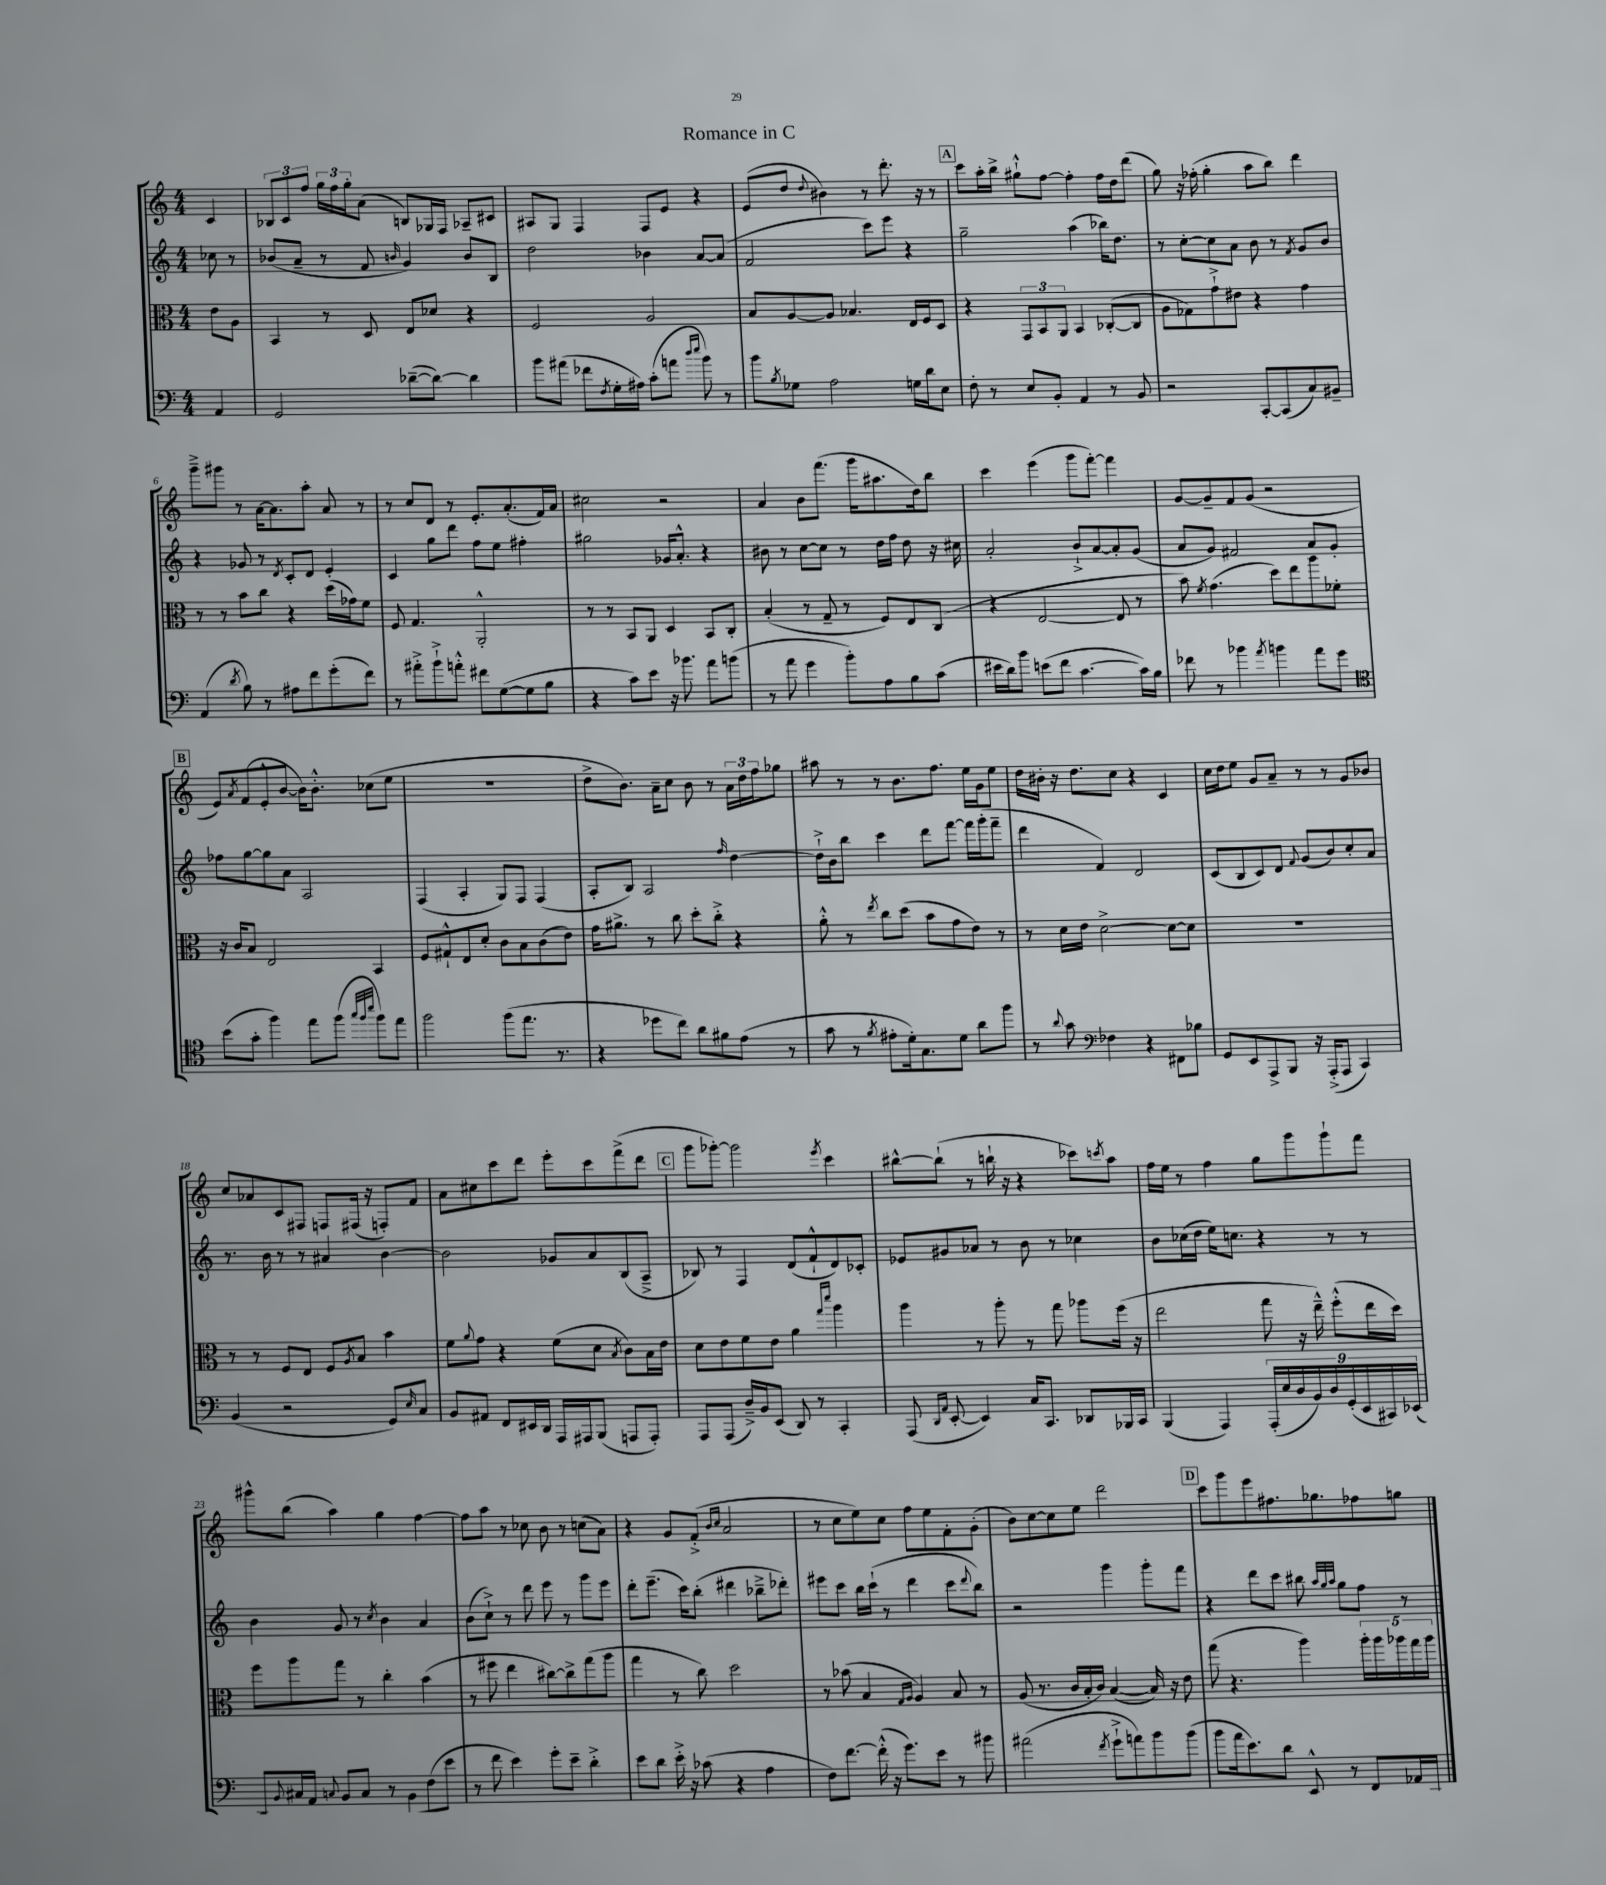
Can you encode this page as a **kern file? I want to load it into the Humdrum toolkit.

**kern	**kern	**kern	**kern
*staff4	*staff3	*staff2	*staff1
*clefF4	*clefC3	*clefG2	*clefG2
*k[]	*k[]	*k[]	*k[]
*M4/4	*M4/4	*M4/4	*M4/4
4AA	8e	8cc-	4c
.	8A	8r	.
=	=	=	=
2GG	4BB	(8b-	12B-
.	.	.	12c
.	.	8a~	.
.	.	.	12ff
.	8r	8r	24gg
.	.	.	24ff
.	.	.	24gg'
.	8D	8f	(8a
.	.	16qqb	.
([8d-~	8E	4g)	8B)
8d-_)	8d-	.	16G-
.	.	.	16F
4d-]	4r	8b	8A-~
.	.	8B	8c#
=	=	=	=
8b	2F	2dd	8A#
(8a#	.	.	8G
8f-	.	.	4F
8qF	.	.	.
16G'	.	.	.
16A#)	.	.	.
(8c'	2A	4b-	8F
8a	.	.	8e
16qqdd	.	.	.
16qqee	.	.	.
8b)	.	[8a	4r
8r	.	(8a]	.
=	=	=	=
8b	8B	2f	(8e
8qB	.	.	.
8G-	[8A	.	8dd
.	.	.	8qqdd
2A	8A]	.	4b#)
.	4.B-	.	.
.	.	8ccc)	8r
.	.	8eee	8.ddd'
16G	16E	4r	.
16d	16F	.	16r
8E	8D	.	8r
=	=	=	=
8F'	4r	2gg~	8ccc
8r	.	.	16aa'
.	.	.	16bb^
8E	12GG	.	8gg#`^^
.	12BB	.	.
8BB'	.	.	[8ff
.	12AA	.	.
4AA	4BB	(4aa	4ff']
8r	([8C-'	16bb-)	16ff
.	.	8.dd	16dd
8BB	8C-]	.	(8ddd
=	=	=	=
2r	8A	8r	8gg)
.	8G-)	[8cc'	16r
.	.	.	(16ff-'
.	8g`^	8cc]	4gg'
.	8e#	8a	.
[8CC'	4r	8b	8aa
(8CC]	.	8r	8bb)
.	.	8qf	.
8C)	4g	8g	4ddd
8BB#~	.	8b	.
=	=	=	=
(4AA	8r	4r	8ggg~^
.	8r	.	8ggg#
8qd	.	.	.
8B)	8b	8g-	8r
8r	8cc	8r	[16a
.	.	.	8.a]
.	.	8qd	.
8A#	4r	8c'	.
8f	.	8d	8aa'
(8g'	(16dd	4e'	8a
.	16g-)	.	.
8f)	8f	.	8r
=	=	=	=
8r	8F	4c	8r
8a#'^	4.G	.	8cc
8b`^	.	8gg	8d
8a'^^	.	8ddd	8r
8f#	2AA'^^	8ff	8.e'
([8G	.	8ee	.
.	.	.	(8.a'
8G]	.	4ff#'	.
8B	.	.	16f)
.	.	.	16a
=	=	=	=
4r	8r	2gg#	2cc#
.	8r	.	.
8c)	8BB	.	.
8e	8AA	.	.
16r	4D	16g-	2r
8.b-	.	8.a'^^	.
8a	8BB	4r	.
(8b	8C'	.	.
=	=	=	=
8r	(4B'	8b#	4a
8a	.	8r	.
4g	8r	[8cc	8b
.	8G~	8cc]	(8.fff
8b')	8r	8r	.
.	.	.	16ggg
8A	8F)	16dd	8.aa#
.	.	16ff	.
8B	8E	8dd	.
.	.	.	16dd)
(8c	(8C	16r	8bb
.	.	16cc#	.
=	=	=	=
16e#	4r	2a'	4ccc
16d)	.	.	.
8b	.	.	.
(8e	[2E	.	(4eee
8f	.	.	.
[4.c	.	8b`^	8ggg
.	.	[8a	[8fff')
.	8E]	8a']	4fff]
16c])	8r	(8g	.
16B	.	.	.
=	=	=	=
8f-	8b)	8a	[8g
.	8qf	.	.
8r	(4.g	8g)	8g~]
4b-	.	2f#	8f
.	.	.	(8g
8qa	.	.	.
4b	8dd)	.	2r
.	8ee	.	.
8a	8aa	8a	.
8g	8f-'	8g'	.
=	=	=	=
*clefC4	*	*	*
(8b	16r	8ff-	8e)
.	16c	.	.
.	.	.	8qa
8g'	8B	[8gg	(8f
4ff)	2E	8gg]	8e'^^
.	.	8a	[8b
8ee	.	2A	16b])
.	.	.	8.b'^^
(8ff	.	.	.
32qqgg	.	.	.
32qqff	.	.	.
32qqbb	.	.	.
8ff)	4BB	.	(8cc-
8ee	.	.	8ee
=	=	=	=
2ff	8F	(4F	1r
.	8G#`^^	.	.
.	8E	4A'	.
.	8d'	.	.
(8ff	8c	8G)	.
8.ee	8B	8F	.
.	(8c	(4F	.
8.r	.	.	.
.	8e)	.	.
=	=	=	=
4r	16g	8A'	8dd^
.	8.a#^	.	.
.	.	8B)	8.b)
8dd-	8r	2A	.
.	.	.	16a~
8cc)	8cc	.	8cc
8a	8dd'	.	8b
8f#	8cc'^	.	8r
.	.	16qqff	.
(8e	4r	[4dd	24a
.	.	.	24dd
.	.	.	24ff
8r	.	.	8gg-
=	=	=	=
8g	8a'^^	16dd`^]	8aa#
.	.	16b	.
8r	8r	8bb	8r
8qf	8qee	.	.
8e#'	8cc	4ccc	8r
16d')	(8dd	.	8.b
8.G	.	.	.
.	8b	8ddd	.
.	.	.	8.ff
8d	8g	[8fff	.
8a	8e)	16fff]	16ee
.	.	(16ggg'	16g
8ff	8r	8fff~	8ee
=	=	=	=
8r	8r	4ddd	16dd
.	.	.	16b#'
8qqa	.	.	.
8g	16d	.	16r
.	16e	.	8.dd
*clefF4	*	*	*
4F-	[2d^	4f)	.
.	.	.	8cc
4r	.	2d	4r
8FF#	8d_	.	4c
8B-	8d]	.	.
=	=	=	=
8GG	1r	(8c	16cc
.	.	.	16dd
8EE	.	8B	8ee
8AAA^	.	8c)	8g
8BBB	.	8d	8a~
.	.	8qqf	.
16r	.	(8g	8r
(16AAA'^	.	.	.
8AAA	.	8b)	8r
4CC)	.	8cc'	8g
.	.	8a	8b-
=	=	=	=
(4BB	8r	8.r	8cc
.	8r	.	8a-
.	.	16b	.
2r	8F	8r	8c
.	8E	8r	8F#
.	8F	4a#	8F
.	8qA	.	.
.	8B	.	(16F#
.	.	.	16r
8GG)	4b	[4b	8F')
16qqE	.	.	.
8C	.	.	8f
=	=	=	=
8BB	8f	2b]	8a
.	8qqa	.	.
8AA#	8g	.	8cc#
8FF	4r	.	8ccc
16EE#	.	.	8ddd
16DD	.	.	.
16AAA	(8f	8g-	8eee'
16AAA#	.	.	.
(8BBB	8d	8a	8ccc
.	8qB	.	.
8AAA	8c)	(8B	(8fff^
8AAA')	16B	8A~^	8ddd
.	16e	.	.
=	=	=	=
8AAA	8d	8B-)	8ggg
(8AAA	8e	8r	[8ggg-')
16D~^)	8f	4F	2ggg-]
16BB	.	.	.
(8EE	8e	.	.
8DD)	4a	(8d	.
8r	.	8f`^^	.
.	16qqgg	.	.
.	16qqddd	.	8qeee
4CC'	4aa	8d)	4ccc
.	.	8c-'	.
=	=	=	=
(8AAA	4aa	8e-	[8bb#^^
16qqDD	.	.	.
16qqAA	.	.	.
[8EE'	.	8g#	(8bb#`]
4EE])	8r	8a-	8r
.	8aa'	8r	16bb`
.	.	.	16r
16C	8r	8b	4r
8.CC	.	.	.
.	8gg	8r	.
8DD-	8aa-	4cc-	8ccc-)
.	.	.	8qccc
16BBB-	(16ff	.	8aa
16CC	16r	.	.
=	=	=	=
(4BBB	2ee	8b	16ff
.	.	.	16ee
.	.	(16cc-	8r
.	.	16dd	.
4AAA)	.	16ee)	4ff
.	.	8.cc	.
(18AAA'	8gg	4r	8gg
18E	.	.	.
18D	.	.	.
.	16r	.	8ggg
18BB)	.	.	.
.	16ee~^^)	.	.
18D	.	.	.
.	(8ff'^^	8r	8ggg`
(18GG'	.	.	.
18EE	.	.	.
.	16ee	8r	8fff
18CC#)	.	.	.
.	16dd)	.	.
(18EE-	.	.	.
=	=	=	=
8DD)	8ff	4b	8ggg#^^
8qqBB	.	.	.
16C#	8aa	.	(8bb
16AA	.	.	.
8qqC	.	.	.
8BB	8gg	8g	4aa)
8C	8r	8r	.
.	.	8qcc	.
8r	4cc'	4b	4gg
8BB	.	.	.
(8F	(4b	4a	[4ff
8e	.	.	.
=	=	=	=
8r	8r	(8b	8ff]
8f	8ff#	8cc`^)	8aa
4e)	4ee	8r	8r
.	.	8ddd	8cc-
8g'	[8cc#)	8eee	8b
8e~	8cc#^]	8r	8r
4d'^	(8gg	8ggg	(8cc
.	8aa	8eee	8a)
=	=	=	=
8e	4gg	8ddd'	4r
8d	.	(8.eee~	.
16e'^	8r	.	8g
16r	.	16ccc)	.
(8c-	8cc)	(8bb'	(8f'^
.	.	.	16qqb
.	.	.	16qqcc
4r	2dd	4ddd#	2a
4A	.	8bb-~^	.
.	.	8ddd-')	.
=	=	=	=
8F)	8r	8eee#	8r
[8.f	(8b-	8ccc	8cc
.	4B	16bb	8ee)
(16f'^^]	.	(16ccc`	.
16r	.	8r	8cc
8.g)	.	.	.
.	16qqG	.	.
.	16qqA	.	.
.	4A)	4ddd	8ff
8e	.	.	8ee
8r	8B	8ccc	8f'
.	.	8qqddd	.
8b#	8r	8bb)	(8g'
=	=	=	=
(2a#	(8A	2r	8b)
.	8.r	.	[8cc
.	.	.	8cc]
.	16c	.	.
.	16B'	.	8ee
.	16c)	.	.
8qf	.	.	.
8g`^	([4B	4ggg	2ddd
8a)	.	.	.
8b	16B])	8ggg'	.
.	16r	.	.
(8b	8e	8fff	.
=	=	=	=
8b	(8gg	4r	8ccc
16a	4.r	.	8ggg
8.e)	.	.	.
.	.	8ddd	8eee
8d	.	8ccc	8.ff#
8EE'^^	4aa)	8bb#	.
.	.	.	8.gg-
.	.	32qqaa	.
.	.	32qqgg	.
.	.	32qqaa	.
8r	.	8gg	.
8FF	20aa'	8ff	8ff-
.	20aa	.	.
.	20aa-	.	.
16AA-	.	8r	8gg
.	20gg	.	.
16CC	.	.	.
.	20aa-	.	.
==	==	==	==
*-	*-	*-	*-
